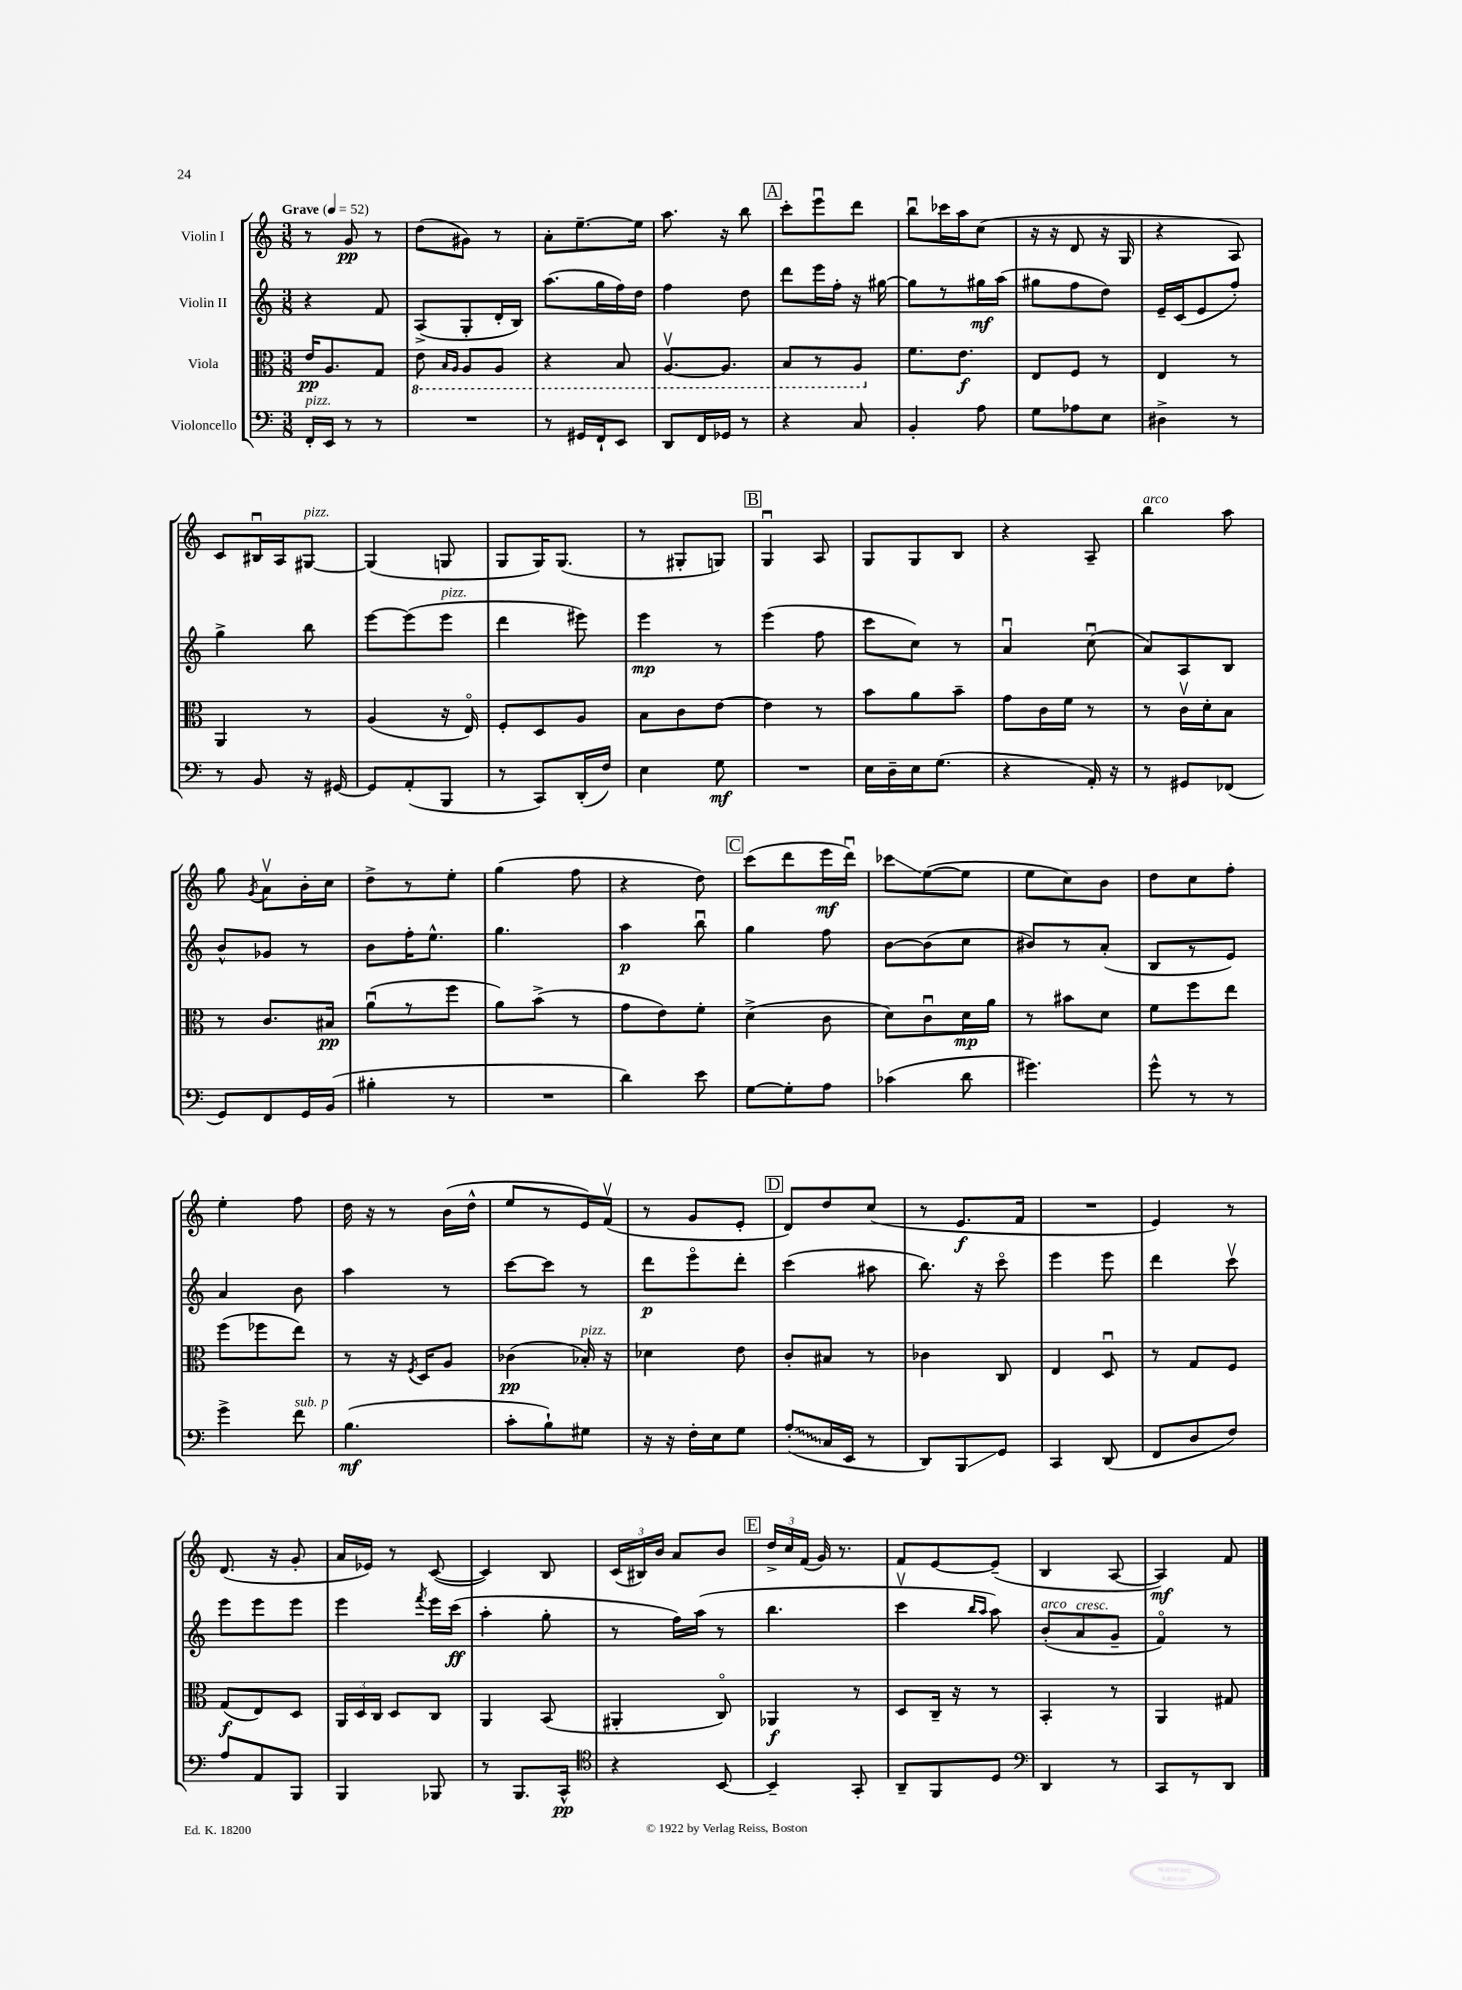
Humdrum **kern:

**kern	**kern	**kern	**kern
*staff4	*staff3	*staff2	*staff1
*clefF4	*clefC3	*clefG2	*clefG2
*k[]	*k[]	*k[]	*k[]
*M3/8	*M3/8	*M3/8	*M3/8
*MM52	*MM52	*MM52	*MM52
16FF'	16e	4r	8r
16EE	8.A	.	.
8r	.	.	8g
8r	8G	8f	8r
=	=	=	=
4.r	8E	(8A^	(8dd
.	16qqBB	.	.
.	16qqAA	.	.
.	8AA	8G'	8g#)
.	8AA	16d'	8r
.	.	16B)	.
=	=	=	=
8r	4r	(8.aa	8a'
16GG#	.	.	[8.ee~
16FF`	.	16gg	.
8EE	8BB	16ff)	.
.	.	16dd	16ee]
=	=	=	=
8DD	[8.AAv	4ff	8.aa
16FF	.	.	.
16GG-	8.AA]	.	16r
8r	.	8dd	8bb
=	=	=	=
4r	8BB	8ddd	8ccc'
.	8r	16eee	8eeeu
.	.	16ff'	.
8C	8AA	16r	8ddd
.	.	[16gg#	.
=	=	=	=
4BB'	8.f	8gg#]	8bbu
.	.	8r	16ccc-
.	8.e	.	16aa
8A	.	16gg#	(8cc
.	.	(16aa	.
=	=	=	=
8G	8E	8gg#	16r
.	.	.	16r
8A-	8F	8ff	8d
8E	8r	8dd)	16r
.	.	.	16G
=	=	=	=
4D#^	4E	16e~	4r
.	.	(16c	.
.	.	8e	.
8r	8r	8ff')	8A)
=	=	=	=
8r	4AA	4gg^	8c
8BB	.	.	16B#u
.	.	.	16A
16r	8r	8bb	[8G#
[16GG#	.	.	.
=	=	=	=
8GG#]	(4A	[8eee	(4G#]
(8AA'	.	(8eee]	.
8BBB	16r	8eee	8G
.	16Eo)	.	.
=	=	=	=
8r	8F'	4ddd	8G
8CC)	8D	.	16G)
.	.	.	(8.G
(16DD'	8A	8eee#)	.
16F)	.	.	.
=	=	=	=
4E	8B	4eee	8r
.	8c	.	8G#'
8G	[8e	8r	8G)
=	=	=	=
4.r	4e]	(4eee	4Gu
.	8r	8ff	8A
=	=	=	=
16E	8b	8ccc	8G
16D~	.	.	.
16E	8a	8cc)	8G
(8.G	.	.	.
.	8b~	8r	8B
=	=	=	=
4r	8g	4au	4r
.	16c	.	.
.	16f	.	.
16AA')	8r	(8ccu	8A~
16r	.	.	.
=	=	=	=
8r	8r	8a)	4bb
8GG#	16cv	8A	.
.	16d'	.	.
(8FF-	8B	8B	8aa
=	=	=	=
8GG)	8r	8b^^	8gg
.	.	.	8qg
8FF	8.c	8g-	8av
16GG	.	8r	16b'
(16BB	16B#	.	16cc
=	=	=	=
4B#'	(8au	8b	8dd^
.	8r	16ff'	8r
.	.	8.ee^^	.
8r	8ff	.	8ee'
=	=	=	=
4.r	8a)	4.gg	(4gg
.	(8b^	.	.
.	8r	.	8ff
=	=	=	=
4d)	8g	4aa	4r
.	8e)	.	.
8e	8f'	8bbu	8dd)
=	=	=	=
[8G	(4d^	4gg	(8ccc
8G']	.	.	8ddd
8A	8c	8ff	16eee
.	.	.	16dddu)
=	=	=	=
(4c-	8d)	[8b	8ccc-
.	8cu	(8b]	([8ee
8d	16d	8cc	8ee]
.	16a	.	.
=	=	=	=
4.g#)	8r	8b#)	8ee
.	8b#	8r	8cc)
.	8d	(8a'	8b
=	=	=	=
8g^^	8f	8B	8dd
8r	8ff	8r	8cc
8r	8ee	8e)	8ff'
=	=	=	=
4g^	(8ff	4a	4ee'
.	8ff-	.	.
8f	8ee)	8b	8ff
=	=	=	=
(4.B	8r	4aa	16dd
.	.	.	16r
.	16r	.	8r
.	8qF	.	.
.	16D	.	.
.	8A	8r	(16b
.	.	.	16dd^^
=	=	=	=
8c'	(4c-	[8ccc	8ee
8B`)	.	8ccc]	8r
8G#	16B-')	8r	16e)
.	16r	.	(16fv
=	=	=	=
16r	4d-	8ddd	8r
16r	.	.	.
16F'	.	8eeeo	8g
16E	.	.	.
8G	8e	8ddd'	8e'
=	=	=	=
(8A'	8c'	(4ccc	8d)
16C	8B#	.	8dd
16EE	.	.	.
8r	8r	8aa#	(8cc
=	=	=	=
8DD)	4c-	8.bb)	8r
8BBB	.	.	8.e
.	.	16r	.
8GG	8C	8ccco	.
.	.	.	16f
=	=	=	=
4CC	4E	4eee	4.r
(8DD	8Du	8eee	.
=	=	=	=
8FF	8r	4ddd	4e)
8D	8G	.	.
8F)	8F	8cccv	8r
=	=	=	=
8A	(8G	8eee	(8.d
8AA	8E)	8eee	.
.	.	.	16r
8BBB	8D	8eee	8g'
=	=	=	=
4BBB	24AA	4eee	16a
.	24D	.	.
.	.	.	16e-)
.	24C	.	.
.	8D	.	8r
.	.	8qfff	.
8BBB-	8C	16eee	([8c
.	.	(16ccc	.
=	=	=	=
8r	4AA	4aa'	4c])
8.BBB	.	.	.
.	(8BB	8gg'	8B
16CC^^	.	.	.
=	=	=	=
*clefC4	*	*	*
4r	4AA#'	8r	(24c
.	.	.	24B#)
.	.	.	24b
.	.	16ff)	8a
.	.	(16aa	.
[8BB	8Co)	8r	8b
=	=	=	=
4BB~]	4AA-	4.bb	24dd^
.	.	.	24cc
.	.	.	(24f
.	.	.	16g)
.	.	.	8.r
8GG'	8r	.	.
=	=	=	=
8AA~	8D	4cccv	8f
8FF	16C~	.	[8e
.	16r	.	.
.	.	16qqbb	.
.	.	16qqaa	.
8D	8r	8aa)	(8e~]
=	=	=	=
*clefF4	*	*	*
4DD	4BB'	(8b'	4B
.	.	8a	.
8r	8r	8g~	[8A
=	=	=	=
8CC	4AA	4fo)	4A])
8r	.	.	.
8DD	8G#	8r	8f
==	==	==	==
*-	*-	*-	*-
